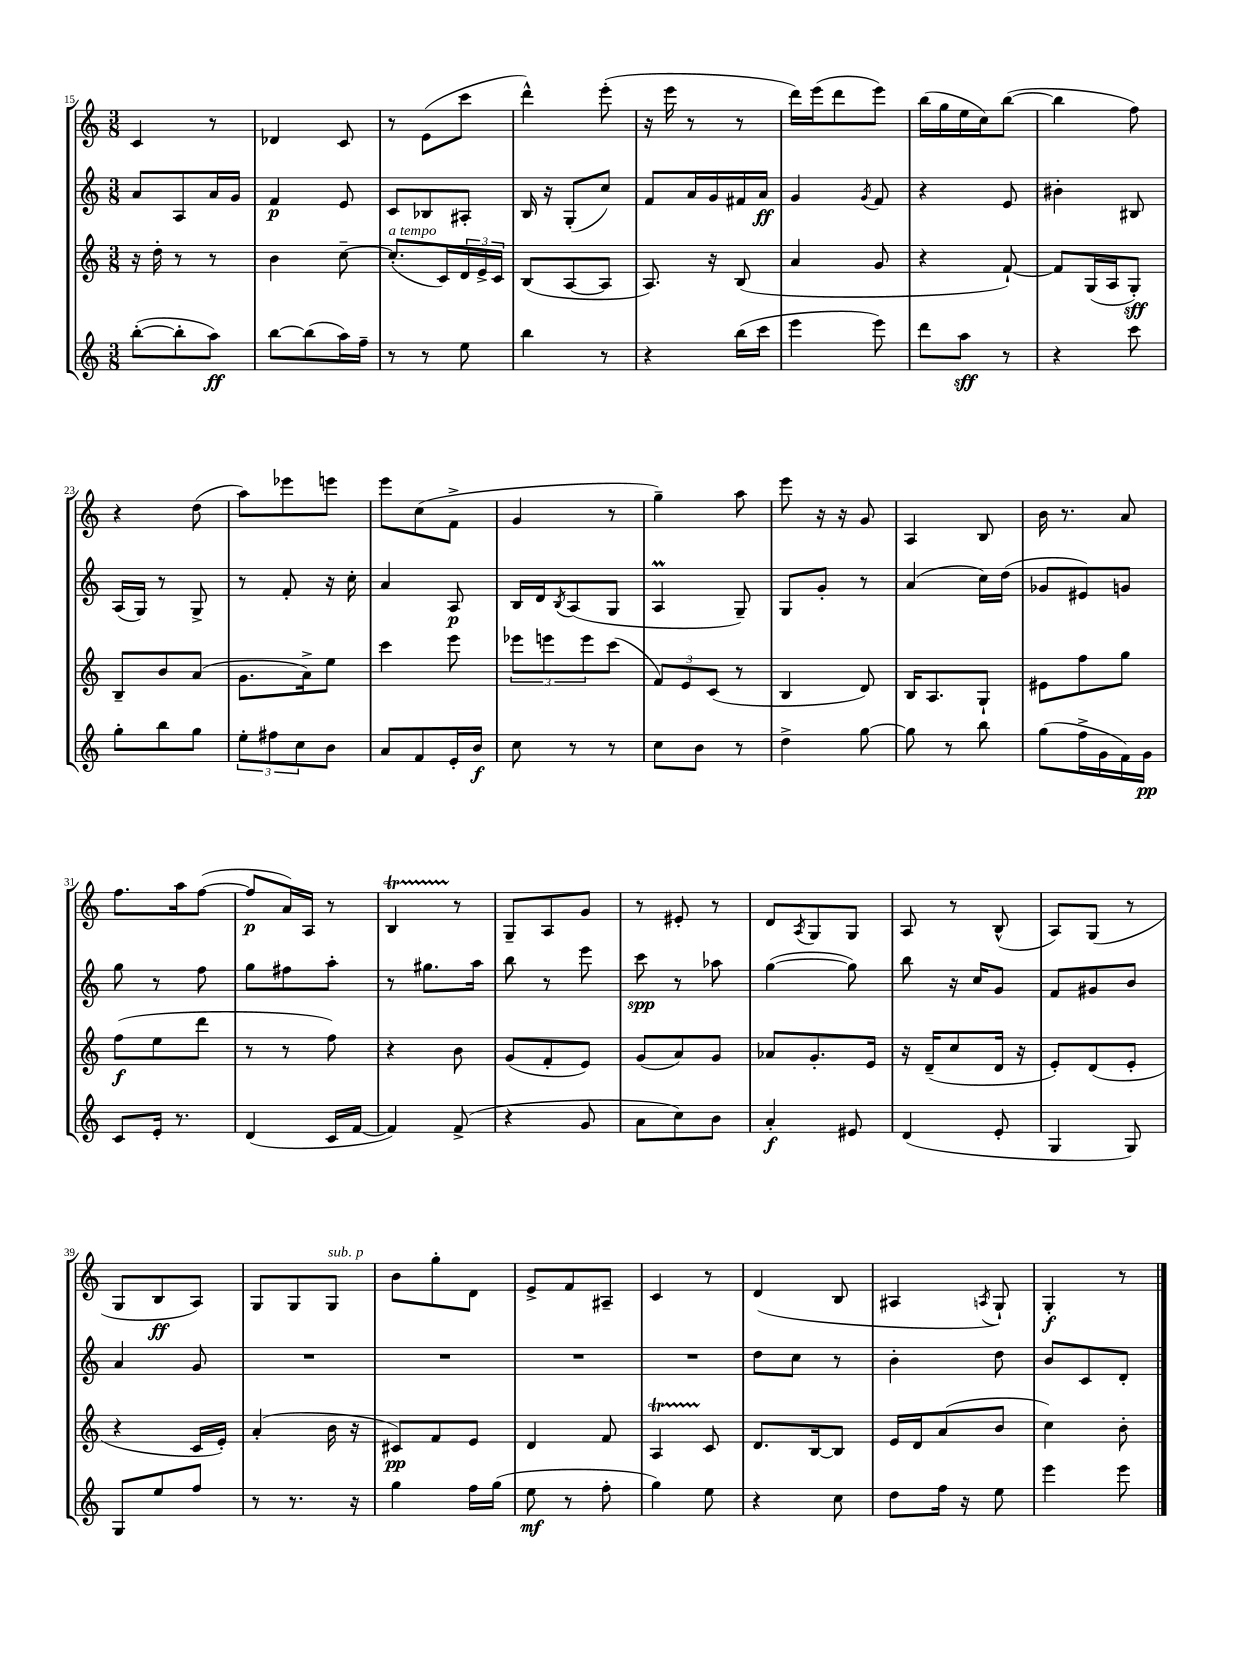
<<
\new StaffGroup <<
\new Staff = "s0" {
    \clef treble \key c \major \numericTimeSignature \time 3/8
    c'4 r8 |
    des'4 c'8 |
    r8 e'8( c'''8 |
    d'''4-^) e'''8-.( |
    r16 e'''16 r8 r8 |
    d'''16) e'''16( d'''8 e'''8) |
    b''16( g''16 e''16 c''16) b''8~( |
    b''4 f''8) |
    r4 d''8( |
    a''8) ees'''8 e'''8 |
    e'''8 c''8( f'8-> |
    g'4 r8 |
    g''4--) a''8 |
    e'''8 r16 r16 g'8 |
    a4 b8 |
    b'16 r8. a'8 |
    f''8. a''16 f''8~( |
    f''8\p a'16) a16 r8 |
    b4\startTrillSpan r8\stopTrillSpan |
    g8-- a8 g'8 |
    r8 eis'8-. r8 |
    d'8 \acciaccatura { a8 } g8 g8 |
    a8 r8 b8-^( |
    a8) g8( r8 |
    g8 b8\ff a8) |
    g8 g8 g8^\markup { \italic "sub. p" } |
    b'8 g''8-. d'8 |
    e'8-> f'8 ais8-- |
    c'4 r8 |
    d'4( b8 |
    ais4 \acciaccatura { a8 } g8-!) |
    g4-.\f r8 \bar "|." |
}
\new Staff = "s1" {
    \clef treble \key c \major \numericTimeSignature \time 3/8
    a'8 a8 a'16 g'16 |
    f'4\p e'8 |
    c'8 bes8 ais8-. |
    b16 r16 g8-.( c''8) |
    f'8 a'16 g'16 fis'16 a'16\ff |
    g'4 \acciaccatura { g'8 } f'8 |
    r4 e'8 |
    bis'4-. bis8 |
    a16( g16) r8 g8-> |
    r8 f'8-. r16 c''16-. |
    a'4 a8\p |
    b16 d'16 \acciaccatura { b8 } a8( g8 |
    a4\prall g8--) |
    g8 g'8-. r8 |
    a'4( c''16) d''16( |
    ges'8 eis'8) g'8 |
    g''8 r8 f''8 |
    g''8 fis''8 a''8-. |
    r8 gis''8. a''16 |
    b''8 r8 e'''8 |
    c'''8\spp r8 aes''8 |
    g''4~( g''8) |
    b''8 r16 c''16 g'8 |
    f'8 gis'8 b'8 |
    a'4 g'8 |
    R4. |
    R4. |
    R4. |
    R4. |
    d''8 c''8 r8 |
    b'4-. d''8 |
    b'8 c'8 d'8-. \bar "|." |
}
\new Staff = "s2" {
    \clef treble \key c \major \numericTimeSignature \time 3/8
    r16 d''16-. r8 r8 |
    b'4 c''8~-- |
    c''8.-.^\markup { \italic "a tempo" }( c'16) \tuplet 3/2 { d'16 e'16-> c'16 } |
    b8( a8~ a8 |
    a8.) r16 b8( |
    a'4 g'8 |
    r4 f'8~-!) |
    f'8 g16( a16 g8-.\sff) |
    b8-- b'8 a'8( |
    g'8. a'16->) e''8 |
    c'''4 e'''8 |
    \tuplet 3/2 { ees'''8 e'''8 e'''8 } c'''8( |
    \tuplet 3/2 { f'8) e'8 c'8( } r8 |
    b4 d'8) |
    b16 a8. g8-! |
    eis'8 f''8 g''8 |
    f''8\f( e''8 d'''8 |
    r8 r8 f''8) |
    r4 b'8 |
    g'8( f'8-. e'8) |
    g'8( a'8) g'8 |
    aes'8 g'8.-. e'16 |
    r16 d'16--( c''8 d'16 r16 |
    e'8-.) d'8( e'8-. |
    r4 c'16 e'16-.) |
    a'4-.( b'16 r16 |
    cis'8\pp) f'8 e'8 |
    d'4 f'8 |
    a4\startTrillSpan c'8\stopTrillSpan |
    d'8. b16~ b8 |
    e'16 d'16 a'8( b'8 |
    c''4) b'8-. \bar "|." |
}
\new Staff = "s3" {
    \clef treble \key c \major \numericTimeSignature \time 3/8
    b''8~-.( b''8-. a''8\ff) |
    b''8~ b''8( a''16) f''16-- |
    r8 r8 e''8 |
    b''4 r8 |
    r4 b''16( c'''16 |
    e'''4 e'''8) |
    d'''8 a''8\sff r8 |
    r4 c'''8 |
    g''8-. b''8 g''8 |
    \tuplet 3/2 { e''8-. fis''8 c''8 } b'8 |
    a'8 f'8 e'16-. b'16\f |
    c''8 r8 r8 |
    c''8 b'8 r8 |
    d''4-> g''8~ |
    g''8 r8 b''8 |
    g''8( f''16-> g'16 f'16) g'16\pp |
    c'8 e'16-. r8. |
    d'4( c'16 f'16~ |
    f'4) f'8->( |
    r4 g'8 |
    a'8 c''8) b'8 |
    a'4-.\f eis'8 |
    d'4( e'8-. |
    g4 g8) |
    g8 e''8 f''8 |
    r8 r8. r16 |
    g''4 f''16 g''16( |
    e''8\mf r8 f''8-. |
    g''4) e''8 |
    r4 c''8 |
    d''8 f''16 r16 e''8 |
    e'''4 e'''8 \bar "|." |
}
>>
>>
\layout { \context { \Score currentBarNumber = #15 } }
